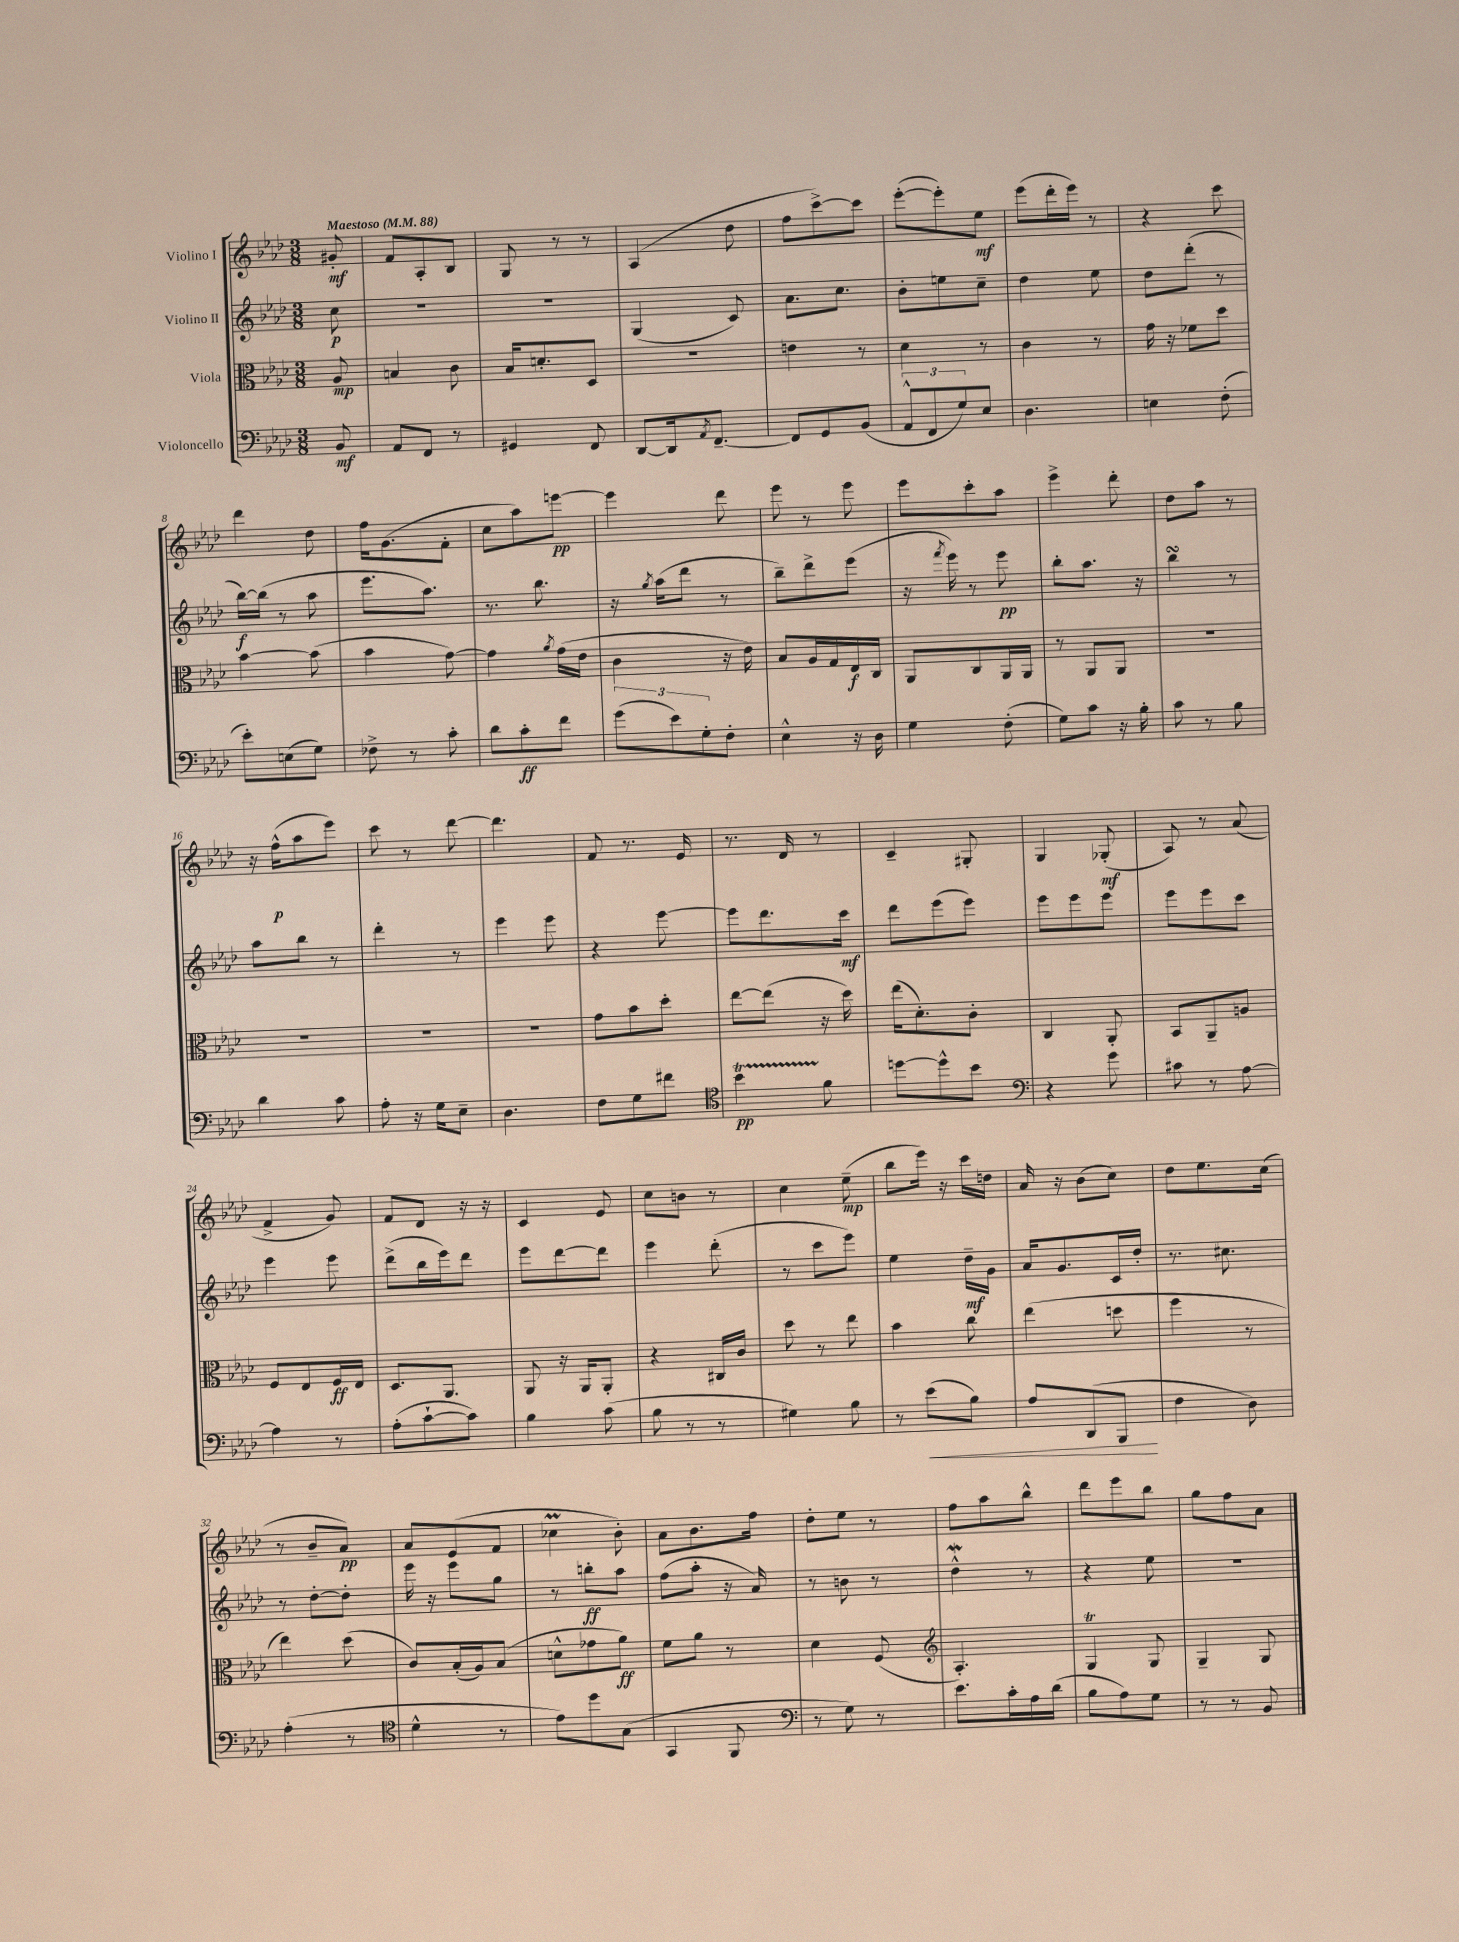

**kern	**kern	**kern	**kern
*staff4	*staff3	*staff2	*staff1
*clefF4	*clefC3	*clefG2	*clefG2
*k[b-e-a-d-]	*k[b-e-a-d-]	*k[b-e-a-d-]	*k[b-e-a-d-]
*M3/8	*M3/8	*M3/8	*M3/8
*MM88	*MM88	*MM88	*MM88
8BB-	8A-	8cc	8g#'
=	=	=	=
8AA-	4B	4.r	8f
8FF	.	.	8A-'
8r	8c	.	8B-
=	=	=	=
4GG#	16B-	4.r	8G
.	8.d'	.	.
.	.	.	8r
8FF	8D-	.	8r
=	=	=	=
[8DD-	4.r	(4G	(4A-
16DD-]	.	.	.
8qAA-	.	.	.
[8.FF~	.	.	.
.	.	8c)	8dd-
=	=	=	=
8FF]	4e	8.a-	8ff
8GG	.	.	[8ccc^)
.	.	8.cc	.
(8BB-	8r	.	8ccc]
=	=	=	=
12AA-^^	4d-	8b-'	([8eee-'
12FF	.	.	.
.	.	8ee	8eee-'])
12G)	.	.	.
8E-	8r	8cc~	8ee-
=	=	=	=
4.D-	4c	4dd-	(8eee-
.	.	.	16ddd-'
.	.	.	16eee-)
.	8r	8ee-	8r
=	=	=	=
4E	16g	8dd-	4r
.	16r	.	.
.	8f-	(8ddd-'	.
(8F'	8dd-	8r	8ccc
=	=	=	=
8e-')	[4b-	[16bb-)	4ddd-
.	.	(16bb-]	.
(8E	.	8r	.
8G)	(8b-]	8aa-	8dd-
=	=	=	=
8F-^	4b-	8.eee-	16ff
.	.	.	(8.g
8r	.	.	.
.	.	8.aa-)	.
8c'	[8g)	.	8f'
=	=	=	=
8d-	4g]	8.r	8cc
8c'	.	.	8aa-)
.	.	8.bb-	.
.	8qa-	.	.
8f	(16g	.	[8eee
.	16e-	.	.
=	=	=	=
(12g	4c	16r	4eee]
.	.	8qgg	.
.	.	(16aa-	.
12e-)	.	.	.
.	.	8ddd-	.
12G'	.	.	.
8F'	16r	8r	8ddd-
.	16e-)	.	.
=	=	=	=
4E-^^	8B-	8bb-~)	8eee-
.	16A-	8ddd-^	8r
.	16G	.	.
16r	16E-	(8eee-	8eee-
16D-	16C	.	.
=	=	=	=
4G	8AA-	16r	8eee-
.	.	8qfff	.
.	.	16eee-)	.
.	8C	8r	8ccc'
(8F'	16AA-	8eee-	8aa-
.	16AA-	.	.
=	=	=	=
8G)	8r	8bb-'	4eee-^
8c	8AA-	8.aa-	.
16r	8AA-	.	8ddd-'
16B-'	.	16r	.
=	=	=	=
8c	4.r	4bb-	8dd-
8r	.	.	8aa-
8B-	.	8r	8r
=	=	=	=
4d-	4.r	8aa-	16r
.	.	.	(16ff^^
.	.	8bb-	8aa-
8c	.	8r	8eee-)
=	=	=	=
8A-'	4.r	4ddd-'	8ccc
16r	.	.	8r
16G	.	.	.
8E-~	.	8r	[8ddd-
=	=	=	=
4.D-	4.r	4eee-	4.ddd-]
.	.	8eee-	.
=	=	=	=
8F	8g	4r	8f
8G	8b-	.	8.r
8f#	8dd-'	[8eee-	.
.	.	.	16e-
=	=	=	=
*clefC4	*	*	*
4b-	[8ee-	8eee-]	8.r
.	(8ee-]	8.ddd-	.
.	.	.	16d-
8f	16r	.	8r
.	16dd-)	16ccc	.
=	=	=	=
[8dd	(16ee-	8ddd-	4c~
.	8.d-')	.	.
8dd^^]	.	(8eee-	.
8b-	8c'	8eee-)	8G#'
=	=	=	=
*clefF4	*	*	*
4r	4C	8eee-	4G
.	.	8eee-	.
8g	8AA-'	8eee-	(8G-'
=	=	=	=
8c#	8BB-	8eee-	8A-)
8r	8AA-~	8eee-	8r
[8A-	8A	8ccc	(8a-
=	=	=	=
4A-]	8F	4eee-	4f^
.	8E-	.	.
8r	16F	8eee-	8g)
.	16E-	.	.
=	=	=	=
(8A-'	8.D-	(8ddd-^	8f
[8c`	.	16bb-	8d-
.	8.AA-	16eee-)	.
8c])	.	8ddd-	16r
.	.	.	16r
=	=	=	=
4B-	8AA-	8eee-	4c
.	16r	[8ddd-	.
.	16AA-	.	.
(8c	8AA-'	8ddd-]	8e-
=	=	=	=
8B-	4r	4eee-	8cc
8r	.	.	8b
8r	16C#	(8ddd-'	8r
.	16c	.	.
=	=	=	=
4G#)	8dd-	8r	4cc
.	8r	8ccc	.
8B-	8ee-	8eee-)	(8ee-~
=	=	=	=
8r	4b-	4ee-	8bb-
(8e-	.	.	16eee-)
.	.	.	16r
8B-)	8cc	16dd-~	16ccc
.	.	16g	16dd
=	=	=	=
8A-	(4ee-	16a-	16a-
.	.	8.g	16r
(8DD-	.	.	(8b-
8BBB-	8dd	16c	8cc)
.	.	16dd-'	.
=	=	=	=
4F	4ff	8.r	8dd-
.	.	.	8.ee-
.	.	8.cc#	.
8D-)	8r	.	.
.	.	.	(16cc
=	=	=	=
(4A-'	4ee-)	8r	8r
.	.	[8dd-'	8b-~
8r	(8dd-	8dd-']	8a-)
=	=	=	=
*clefC4	*	*	*
4d-^^	8c)	16eee-	8a-
.	.	16r	.
.	(16B-'	8eee-	(8e-
.	16A-)	.	.
8r	(8B-	8gg	8f
=	=	=	=
8e-)	8d^^	8r	4cc-
8dd-	8g-	8bb'	.
(8G	8a-)	8aa-	8b-')
=	=	=	=
4GG	8f	(8ff	8a-
.	8a-	8aa-'	8.b-
8FF	8r	16r	.
.	.	16a-)	16ff
=	=	=	=
*clefF4	*	*	*
8r	4d-	8r	8dd-'
8G)	.	8b	8ee-
8r	(8F	8r	8r
=	=	=	=
*	*clefG2	*	*
8.e-	4.A-')	4dd-^^	8ff
.	.	.	8aa-
16c'	.	.	.
16A-	.	8r	8bb-^^
(16d-	.	.	.
=	=	=	=
8B-	4G	4r	8ddd-
8A-)	.	.	8eee-
8G	8G	8ee-	8bb-
=	=	=	=
8r	4G~	4.r	8gg
8r	.	.	8ff
8BB-	8G	.	8a-
==	==	==	==
*-	*-	*-	*-
